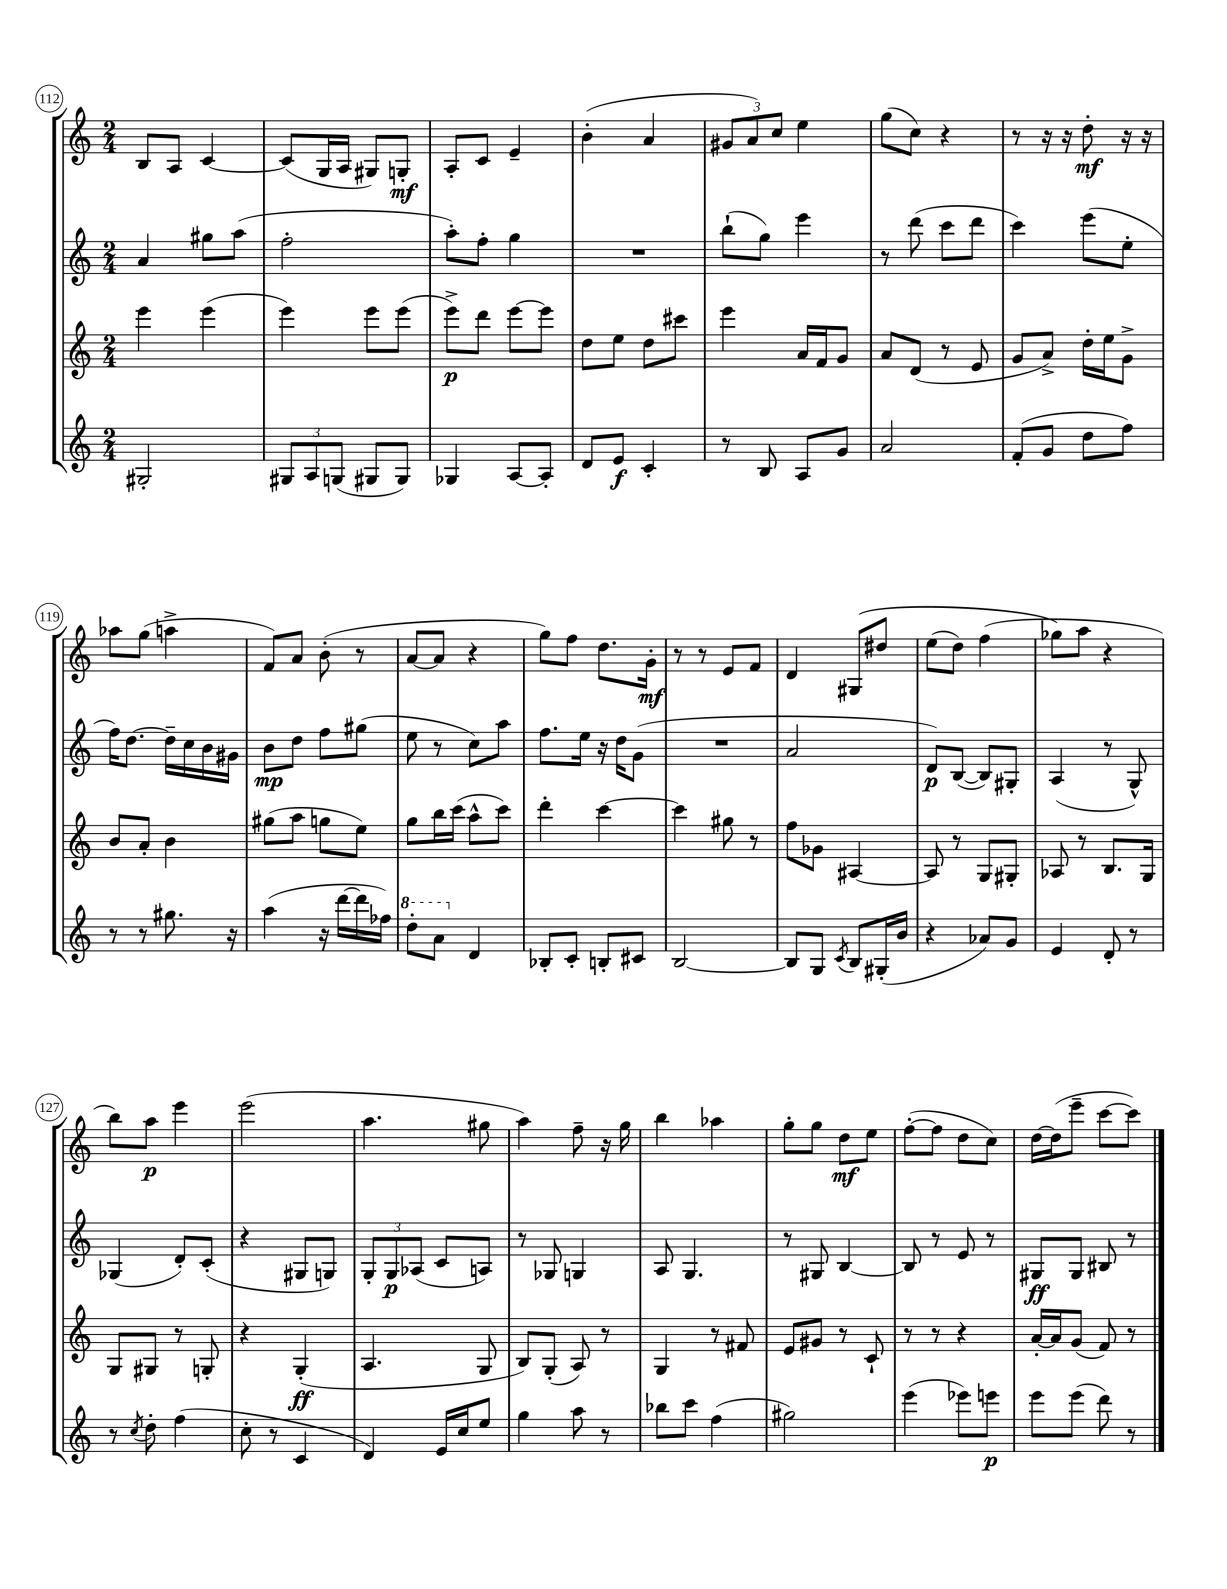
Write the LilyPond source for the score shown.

<<
\new StaffGroup <<
\new Staff = "s0" {
    \clef treble \key c \major \numericTimeSignature \time 2/4
    b8 a8 c'4~ |
    c'8( g16 a16 gis8) g8-.\mf |
    a8-. c'8 e'4-- |
    b'4-.( a'4 |
    \tuplet 3/2 { gis'8 a'8) c''8 } e''4 |
    g''8( c''8) r4 |
    r8 r16 r16 d''8-.\mf r16 r16 |
    aes''8 g''8( a''4-> |
    f'8) a'8 b'8-.( r8 |
    a'8~ a'8 r4 |
    g''8) f''8 d''8. g'16-.\mf |
    r8 r8 e'8 f'8 |
    d'4 gis8\( dis''8 |
    e''8( d''8) f''4( |
    ges''8\) a''8 r4 |
    b''8) a''8\p e'''4 |
    e'''2( |
    a''4. gis''8 |
    a''4) f''8-- r16 g''16 |
    b''4 aes''4 |
    g''8-. g''8 d''8\mf e''8 |
    f''8~-.( f''8 d''8 c''8) |
    d''16~ d''16( e'''8-- c'''8~ c'''8) \bar "|." |
}
\new Staff = "s1" {
    \clef treble \key c \major \numericTimeSignature \time 2/4
    a'4 gis''8 a''8( |
    f''2-. |
    a''8-.) f''8-. g''4 |
    R2 |
    b''8-!( g''8) e'''4 |
    r8 d'''8( c'''8 d'''8 |
    c'''4) e'''8( e''8-. |
    f''16) d''8.~ d''16-- c''16 b'16 gis'16 |
    b'8\mp d''8 f''8 gis''8( |
    e''8 r8 c''8) a''8 |
    f''8. e''16 r16 d''16 g'8( |
    R2 |
    a'2 |
    d'8\p) b8~( b8) gis8-. |
    a4( r8 g8-^) |
    ges4( d'8-.) c'8-.( |
    r4 gis8 g8) |
    \tuplet 3/2 { g8-. g8\p aes8( } c'8 a8) |
    r8 ges8 g4 |
    a8 g4. |
    r8 gis8 b4~ |
    b8 r8 e'8 r8 |
    gis8\ff gis8 bis8 r8 \bar "|." |
}
\new Staff = "s2" {
    \clef treble \key c \major \numericTimeSignature \time 2/4
    e'''4 e'''4( |
    e'''4) e'''8 e'''8( |
    e'''8->\p) d'''8 e'''8~ e'''8 |
    d''8 e''8 d''8 cis'''8 |
    e'''4 a'16 f'16 g'8 |
    a'8 d'8( r8 e'8 |
    g'8 a'8->) d''16-. e''16 g'8-> |
    b'8 a'8-. b'4 |
    gis''8( a''8 g''8 e''8) |
    g''8 b''16 c'''16( a''8-^ c'''8) |
    d'''4-. c'''4~ |
    c'''4 gis''8 r8 |
    f''8 ges'8 ais4~ |
    ais8 r8 g8 gis8-. |
    aes8 r8 b8. g16 |
    g8 gis8 r8 g8-. |
    r4 g4-.\ff( |
    a4. g8 |
    b8) g8-.( a8) r8 |
    g4 r8 fis'8 |
    e'8 gis'8 r8 c'8-! |
    r8 r8 r4 |
    a'16~-. a'16 g'8( f'8) r8 \bar "|." |
}
\new Staff = "s3" {
    \clef treble \key c \major \numericTimeSignature \time 2/4
    gis2-. |
    \tuplet 3/2 { gis8 a8 g8( } gis8 gis8) |
    ges4 a8~ a8-. |
    d'8 e'8\f c'4-. |
    r8 b8 a8 g'8 |
    a'2 |
    f'8-.( g'8 d''8 f''8) |
    r8 r8 gis''8. r16 |
    a''4( r16 d'''16~ d'''16 fes''16) |
    \ottava #1 d'''8-. a''8 \ottava #0 d'4 |
    bes8-. c'8-. b8-. cis'8 |
    b2~ |
    b8 g8 \acciaccatura { c'8 } b8 gis16-.( b'16 |
    r4 aes'8) g'8 |
    e'4 d'8-. r8 |
    r8 \acciaccatura { c''8 } d''8-. f''4( |
    c''8-. r8 c'4 |
    d'4) e'16 c''16 e''8 |
    g''4 a''8 r8 |
    bes''8 c'''8 f''4( |
    gis''2) |
    e'''4( ees'''8) e'''8\p |
    e'''8 e'''8( d'''8) r8 \bar "|." |
}
>>
>>
\layout { \context { \Score currentBarNumber = #112 \override BarNumber.stencil = #(make-stencil-circler 0.1 0.3 ly:text-interface::print) } }
